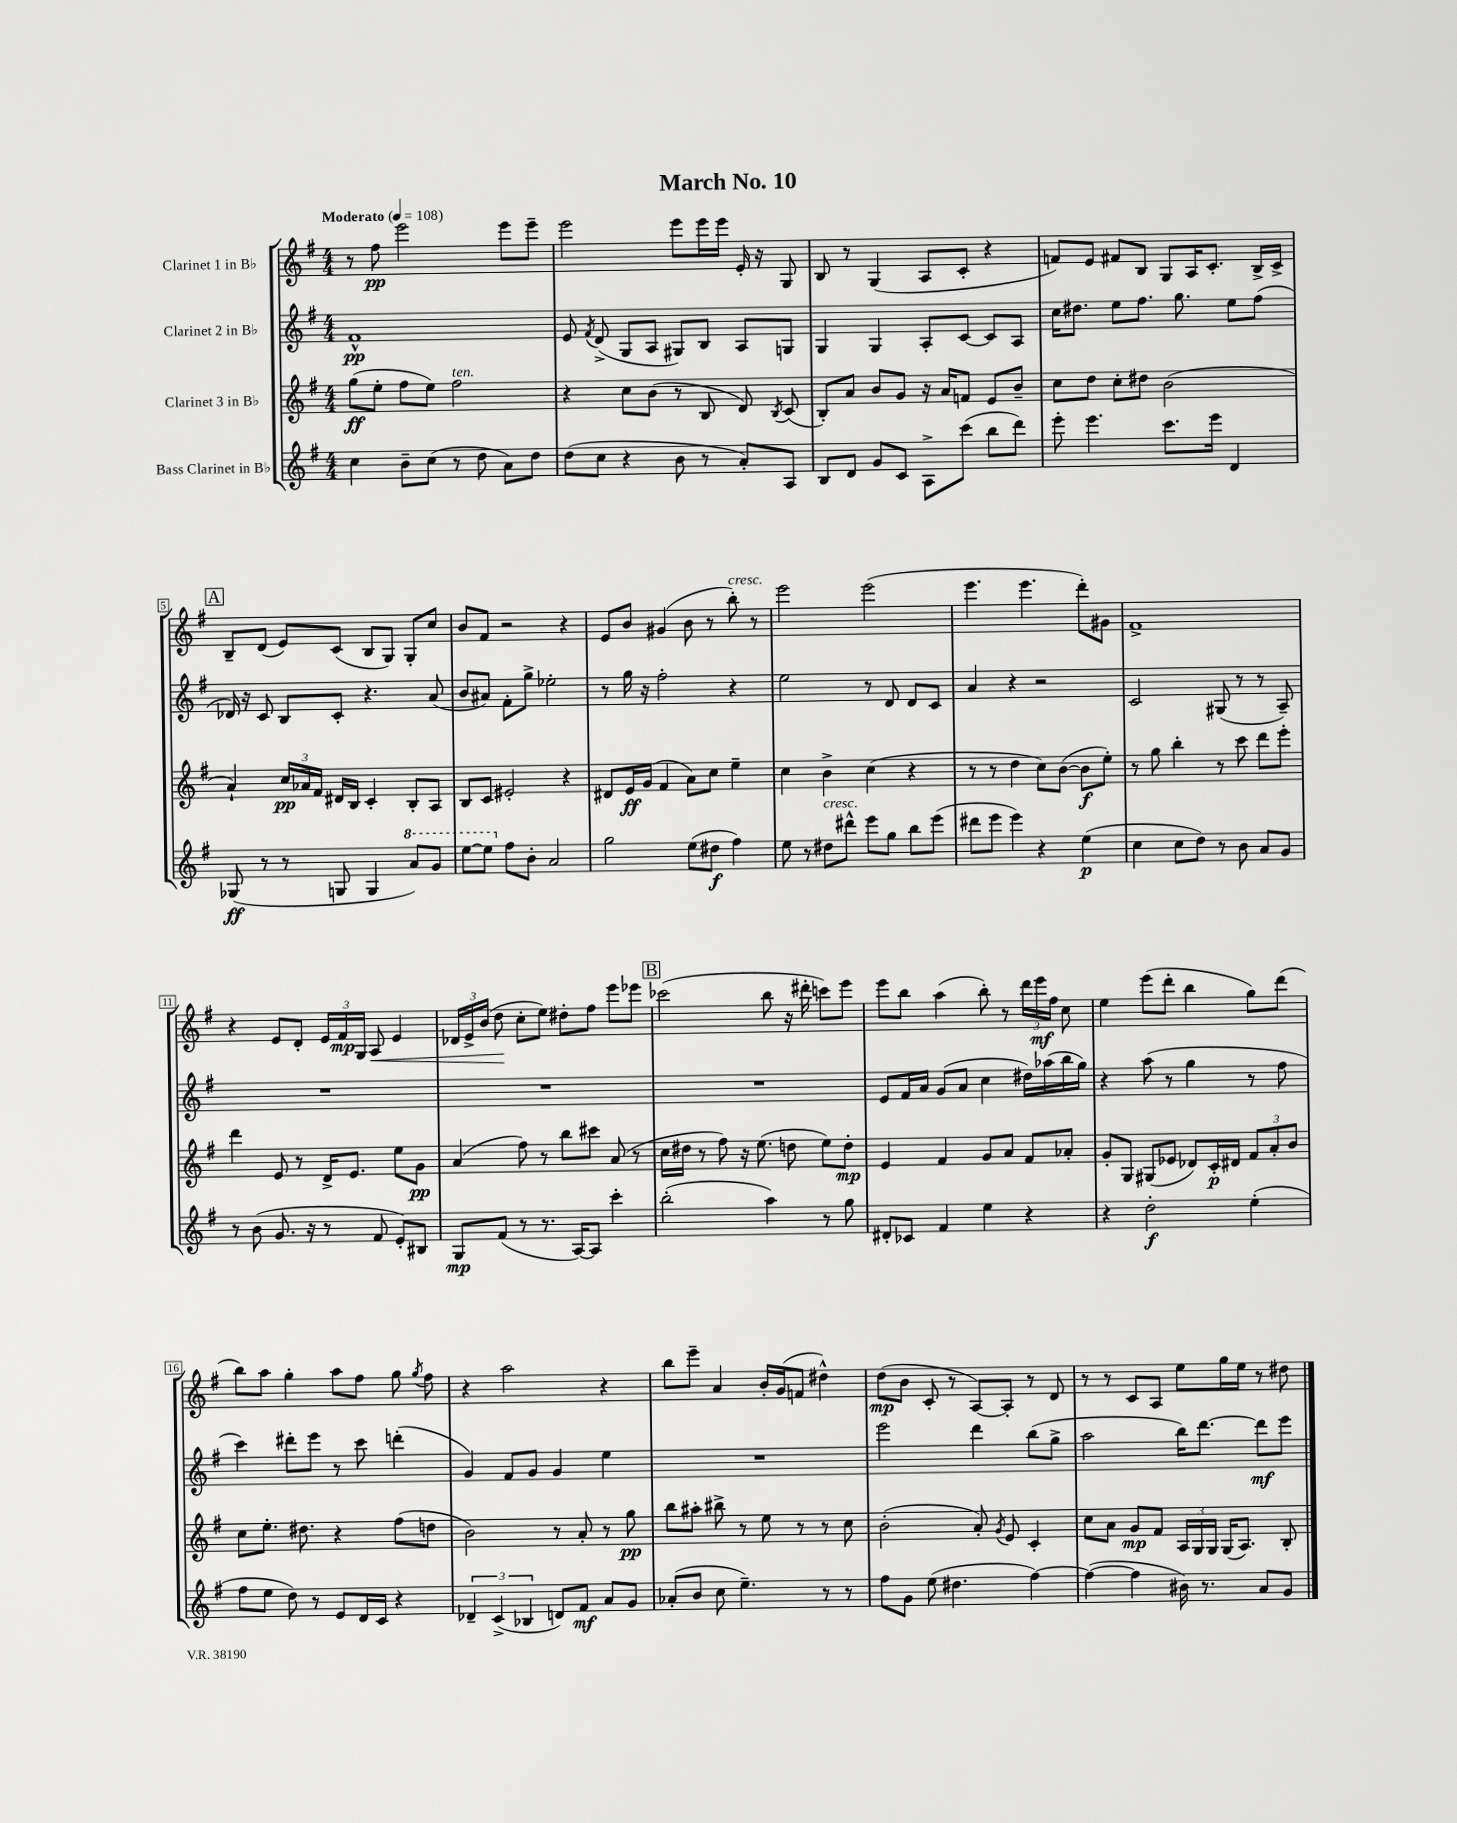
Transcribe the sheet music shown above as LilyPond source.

\header { title = "March No. 10" }
<<
\new StaffGroup <<
\new Staff = "s0" \with { instrumentName = "Clarinet 1 in Bb" } {
    \clef treble \key g \major \numericTimeSignature \time 4/4 \tempo "Moderato" 4 = 108
    \autoBeamOff r8 fis''8\pp e'''2 e'''8[ e'''8]-- |
    e'''2 e'''8[ e'''16 e'''16] e'16-. r16 g8 |
    b8 r8 g4( a8[ c'8]-. r4 |
    f'8[) e'8] fis'8[ b8] g8[ a16 c'8.]-. b16[-> c'16]-> |
    \mark \markup { \box "A" } b8[-- d'8]( e'8[) c'8]( b8[ g8]) g8[-. c''8] |
    b'8[ fis'8] r2 r4 |
    e'8[ b'8] gis'4( b'8 r8 b''8-.^\markup { \italic "cresc." }) r8 |
    e'''2 e'''2( |
    e'''4. e'''4. d'''8[-.) gis'8] |
    fis'1-> |
    r4 e'8[ d'8]-. \tuplet 3/2 { e'16[ fis'16\mp g16] } a8\< e'4 |
    \tuplet 3/2 { des'16[ e'16-> b'16]( } d''8\! c''8[-. e''8]) dis''8[-. fis''8] e'''8[ ees'''8] |
    \mark \markup { \box "B" } ces'''2( b''8 r16 dis'''16-. c'''8[) e'''8] |
    e'''8[ b''8] a''4( b''8-.) r8 \tuplet 3/2 { d'''16[ e'''16\mf fis''16] } c''8 |
    e''4 e'''8[( d'''8]-. b''4 g''8[) d'''8]( |
    b''8[) a''8] g''4-. a''8[ fis''8] g''8 \acciaccatura { g''8 } fis''8 |
    r4 a''2 r4 |
    b''8[ e'''8]-- a'4 b'16[-. g'16( f'8] dis''4-^) |
    d''8[\mp( b'8] c'8-. r8 a8[~) a8]-. r8 d'8 |
    r8 r8 c'8[ a8] e''8[ g''16 e''16] r8 dis''8 \bar "|." |
}
\new Staff = "s1" \with { instrumentName = "Clarinet 2 in Bb" } {
    \clef treble \key g \major \numericTimeSignature \time 4/4
    \autoBeamOff fis'1-^\pp |
    e'8 \acciaccatura { fis'8 } d'8->( g8[ a8] gis8[) b8] a8[ g8] |
    g4 g4 a8[-. c'8]~ c'8[ a8] |
    c''16[ dis''8.] e''8[ fis''8.] g''8. e''8[ fis''8]( |
    \mark \markup { \box "A" } des'16) r16 c'8 b8[ c'8]-. r4. a'8( |
    b'8[ ais'8]) fis'8[-. g''8]-> ees''2-. |
    r8 g''16 r16 fis''2-. r4 |
    e''2 r8 d'8 d'8[ c'8] |
    a'4 r4 r2 |
    c'2 gis8( r8 r8 a8--) |
    R1 |
    R1 |
    \mark \markup { \box "B" } R1 |
    e'8[ fis'16 a'16] g'8[( a'8] c''4 dis''16[) aes''16( b''16 g''16]) |
    r4 a''8( r8 g''4 r8 fis''8 |
    c'''4) dis'''8[-. e'''8] r8 c'''8 d'''4-.( |
    g'4) fis'8[ g'8] g'4 e''4 |
    R1 |
    e'''2 d'''4 b''8[( g''8]-> |
    a''2 b''16[) d'''8.]~ d'''8[\mf e'''8] \bar "|." |
}
\new Staff = "s2" \with { instrumentName = "Clarinet 3 in Bb" } {
    \clef treble \key g \major \numericTimeSignature \time 4/4
    \autoBeamOff g''8[\ff( e''8]-. fis''8[ e''8]) fis''2^\markup { \italic "ten." } |
    r4 c''8[ b'8]( r8 b8 d'8) \acciaccatura { b8 } c'8( |
    b8[-.) a'8] b'8[ g'8] r16 a'16[ f'8] e'8[ b'8]-- |
    c''8[ d''8] c''8[-. dis''8] b'2( |
    \mark \markup { \box "A" } a'4-!) \tuplet 3/2 { c''16[\pp aes'16 fis'16] } dis'16[ b16] c'4-. b8[-. a8] |
    b8[ c'8] eis'2-. r4 |
    dis'8[ e'16\ff g'16]( fis'4 a'8[) c''8] e''4-- |
    c''4 b'4-> c''4( r4 |
    r8 r8 d''4 c''8[) b'8]~( b'8[\f e''8]-.) |
    r8 g''8 b''4-. r8 c'''8 d'''8[ e'''8]-. |
    d'''4 e'8 r8 d'16[-> e'8.] e''8[ g'8]\pp |
    a'4( fis''8) r8 b''8[ cis'''8] a'8( r8 |
    \mark \markup { \box "B" } c''16[ dis''16] r8 fis''8) r16 e''8.( d''8 e''8[) d''8]-.\mp |
    e'4 fis'4 g'8[ a'8] fis'8[ aes'8]-. |
    g'8[-. g8] gis8[( ees'8] des'8[) c'16-.\p dis'16] \tuplet 3/2 { fis'8[ a'8-. b'8] } |
    c''8[ e''8.]-. dis''8. r4 fis''8[( d''8] |
    b'2) r8 a'8-. r8 g''8\pp |
    b''8[ ais''8]-. bis''8-> r8 e''8 r8 r8 c''8 |
    b'2-.( a'8-.) \acciaccatura { g'8 } e'8 c'4-. |
    c''8[ a'8] g'8[\mp fis'8] \tuplet 3/2 { a16[ g16 g16] } g16[( a8.]) b8-. \bar "|." |
}
\new Staff = "s3" \with { instrumentName = "Bass Clarinet in Bb" } {
    \clef treble \key g \major \numericTimeSignature \time 4/4
    \autoBeamOff c''4 b'8[-- c''8]( r8 d''8 a'8[) d''8] |
    d''8[( c''8] r4 b'8 r8 a'8[-.) a8] |
    b8[ d'8] g'8[ c'8] a8[-> c'''8]( b''8[ d'''8]) |
    e'''8-. e'''4. c'''8.[ e'''16] d'4 |
    \mark \markup { \box "A" } ges8\ff( r8 r8 g8 g4 \ottava #1 a''8[) g''8] |
    e'''8[~ e'''8] \ottava #0 fis''8[ b'8]-. a'2 |
    g''2 e''8[( dis''8]\f fis''4) |
    e''8 r8 dis''8[^\markup { \italic "cresc." } dis'''8]-^ e'''8[ g''8] b''8[ e'''8]( |
    dis'''8[ e'''8] e'''4) r4 e''4\p( |
    c''4 c''8[ d''8]) r8 b'8 a'8[ g'8] |
    r8 b'8( g'8. r16 r8 fis'8 e'8[-.) bis8] |
    g8[\mp fis'8]( r8 r8. a16[~) a8] c'''4-. |
    \mark \markup { \box "B" } b''2-.( a''4) r8 g''8 |
    dis'8[-. ces'8] fis'4 e''4 r4 |
    r4 d''2-.\f e''4-.( |
    fis''8[ e''8] d''8) r8 e'8[ d'16 c'16] r4 |
    \tuplet 3/2 { des'4-- c'4->( bes4 } d'8[) fis'8]\mf a'8[ g'8] |
    aes'8[-.( b'8] c''8 e''4.--) r8 r8 |
    fis''8[ g'8] e''8( dis''4. fis''4~) |
    fis''4~( fis''4 bis'16) r8. a'8[ g'8] \bar "|." |
}
>>
>>
\layout { \context { \Score \override BarNumber.stencil = #(make-stencil-boxer 0.1 0.3 ly:text-interface::print) } }
